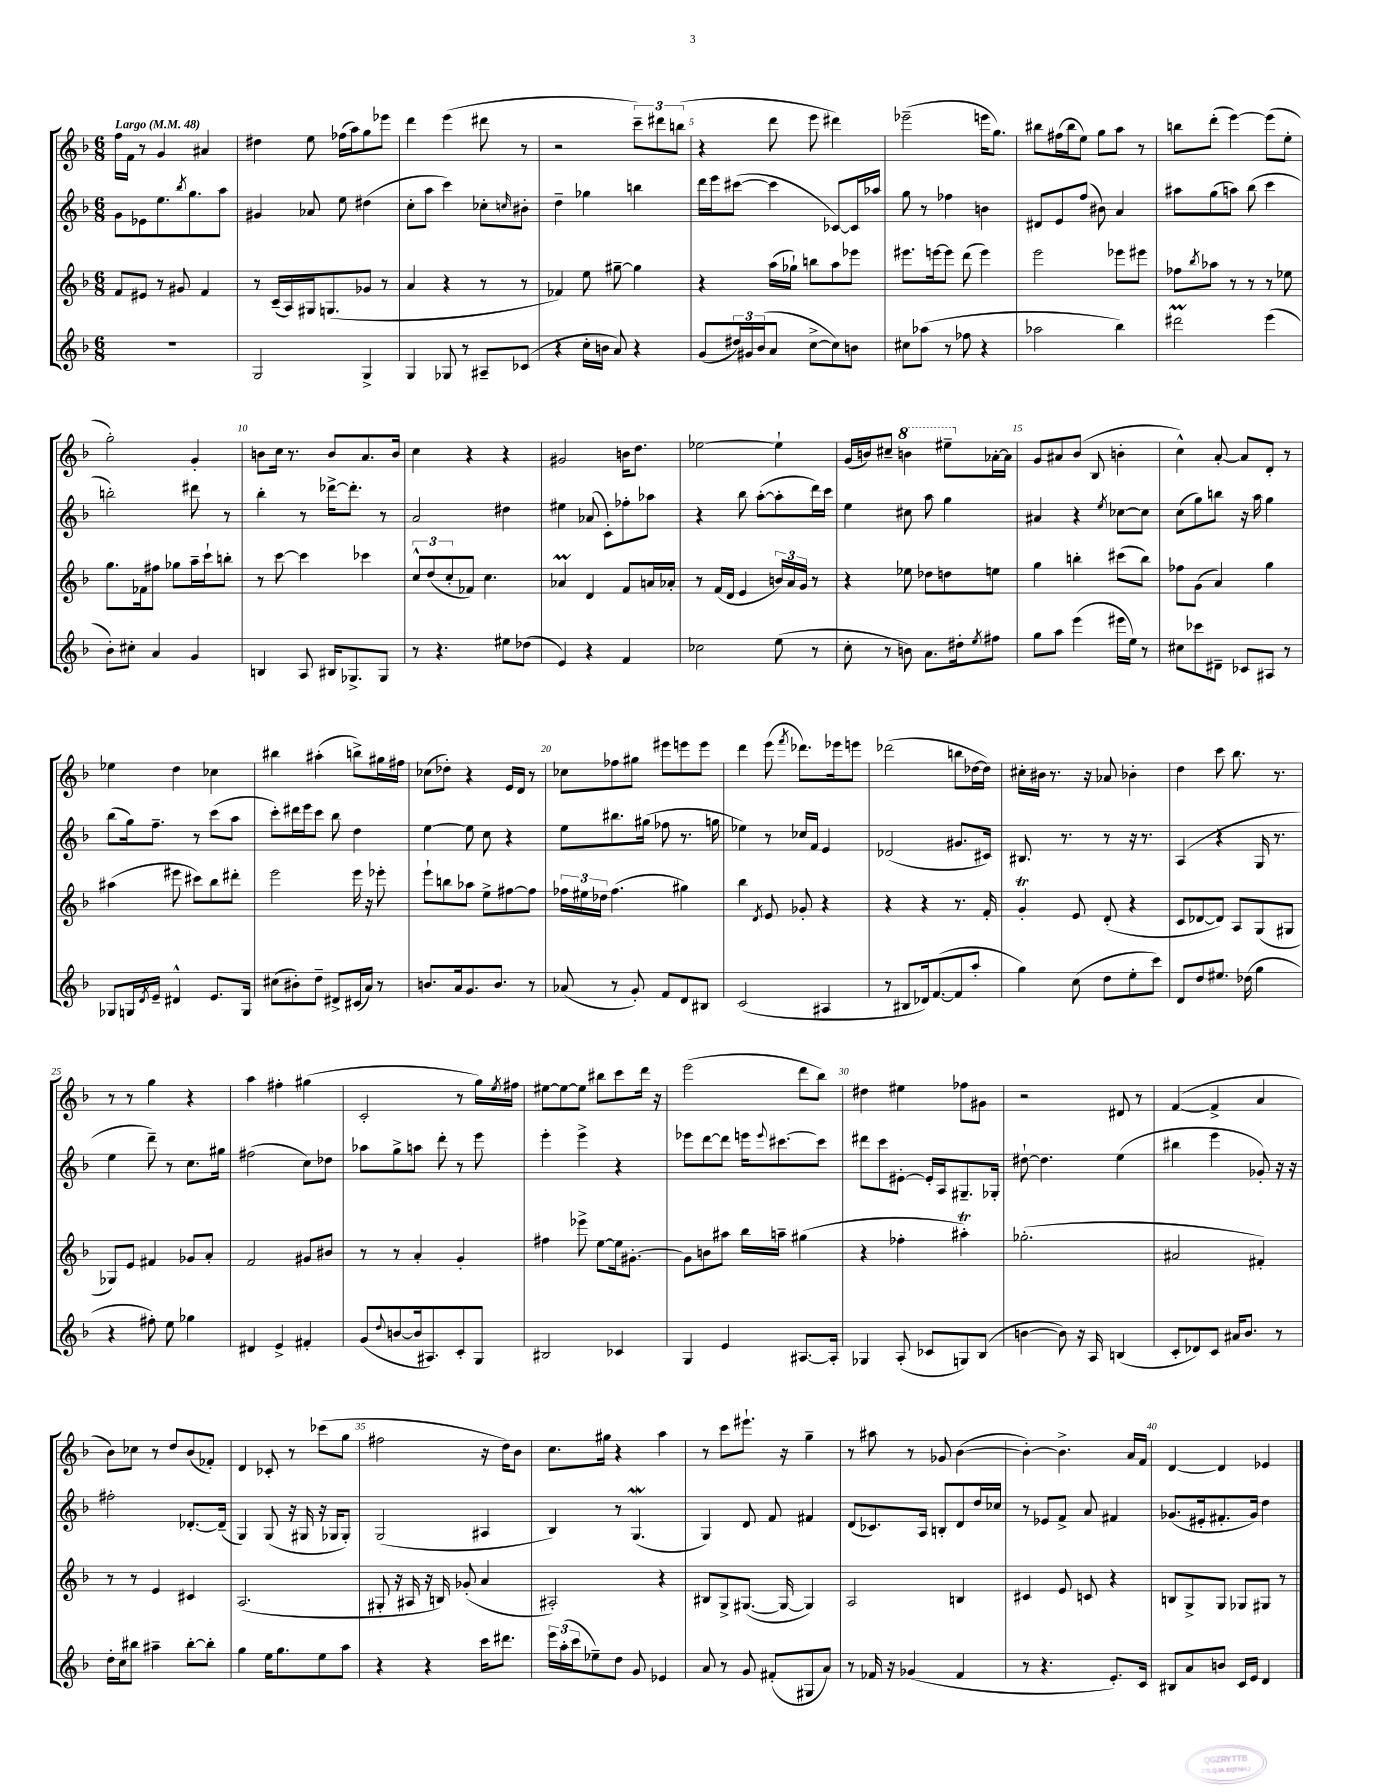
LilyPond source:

<<
\new StaffGroup <<
\new Staff = "s0" {
    \clef treble \key f \major \numericTimeSignature \time 6/8 \tempo "Largo" 4 = 48
    f''16 f'16 r8 g'4 ais'4 |
    dis''4 e''8 fes''16( a''16) g''8 ees'''8 |
    d'''4 e'''4( dis'''8 r8 |
    r2 \tuplet 3/2 { c'''8--) dis'''8 b''8( } |
    r4 d'''8 e'''8 dis'''4) |
    ees'''2--( e'''16 g''8.) |
    bis''8 fis''16( bis''16 e''8) g''8 a''8 r8 |
    b''8 d'''8-.( e'''4~) e'''8( e''8-. |
    g''2-.) g'4-. |
    b'8 c''16 r8. b'8 a'8. b'16 |
    c''4 r4 r4 |
    gis'2 b'16 d''8. |
    ees''2~ ees''4-! |
    g'16( b'16) cis''8-- \ottava #1 b''4 eis'''8-- \ottava #0 aes'16~-. aes'16 |
    g'8 ais'8 bes'8( bes8 b'4-. |
    c''4-^) a'8~-. a'8 d'8-. r8 |
    ees''4 d''4 ces''4 |
    bis''4 ais''4-.( b''8->) gis''16 fis''16 |
    ces''8( des''8-.) r4 e'16 d'16 r8 |
    ces''8 fes''8 gis''8 eis'''8 e'''8 e'''8 |
    d'''4 e'''8( \acciaccatura { f'''8 } des'''8.) ees'''16 e'''8 |
    des'''2( b''8 des''16~ des''16) |
    cis''16-. bis'16 r8. r16 aes'8 bes'4-. |
    d''4 c'''8 bes''8. r8. |
    r8 r8 g''4 r4 |
    a''4 fis''4-. gis''4( |
    c'2-. r8 g''16) \acciaccatura { e''8 } fis''16 |
    eis''8~ eis''8~ eis''8 bis''8 c'''8 d'''16 r16 |
    e'''2( d'''8 bes''8) |
    dis''4 eis''4 fes''8 gis'8 |
    r2 dis'8 r8 |
    f'4~( f'4-> a'4 |
    bes'8) ces''8 r8 d''8 bes'8( fes'8-.) |
    d'4 ces'8-. r8 ces'''8( g''8 |
    fis''2 r16 d''16) bes'8 |
    c''8. gis''16 r4 a''4 |
    r8 c'''8 eis'''8.-! r16 g''4-- |
    r8 ais''8 r8 ges'8 bes'4~( |
    bes'4~-.) bes'4.-> a'16 f'16 |
    d'4~ d'4 ees'4 \bar "|." |
}
\new Staff = "s1" {
    \clef treble \key f \major \numericTimeSignature \time 6/8
    g'8 ees'8 e''8. \acciaccatura { bes''8 } g''8. a''8 |
    gis'4 aes'8 e''8 dis''4( |
    c''8-. a''8 c'''4) ces''8-. \grace { c''16 } bis'8-. |
    d''4-- ges''4 b''4 |
    d'''16 e'''16 cis'''8~( cis'''4 ces'8~) ces'16 aes''16 |
    g''8 r8 fes''4 b'4 |
    dis'8 e'8 f''8( bis'8) a'4 |
    ais''8 g''8( a''8) bes''8( c'''4 |
    b''2-.) dis'''8 r8 |
    bes''4-. r8 des'''16~-> des'''8.-. r8 |
    a'2 dis''4 |
    eis''4 aes'8( c'8-.) fes''8-. aes''8 |
    r4 bes''8 a''8~-.( a''8-. d'''16) c'''16 |
    e''4 cis''8 a''8 g''4 |
    ais'4 r4 \acciaccatura { e''8 } ces''8~ ces''8 |
    c''8( g''8) b''8 r16 a''16 g''4 |
    bes''8( g''16) f''8.-- r8 c'''8( a''8 |
    c'''8-.) dis'''16 e'''16 c'''8 bes''8 d''4 |
    e''4~ e''8 c''8 r4 |
    e''8 bis''8. gis''16( fes''8 r8. g''16 |
    ees''4) r8 ces''16 f'16 e'4 |
    des'2( gis'8. cis'16) |
    bis8. r8. r8 r16 r8. |
    a4( r4 g16 r8. |
    e''4 d'''8--) r8 c''8. gis''16 |
    fis''2( c''8) des''8 |
    aes''8 g''8-> a''8 d'''8-. r8 e'''8 |
    e'''4-. e'''4-> r4 |
    ees'''8 d'''8~ d'''8 e'''16 \appoggiatura { e'''8 } cis'''8.~ cis'''8 |
    dis'''8 c'''8 eis'8~-. eis'16-. a16 gis8.-- ges16-. |
    dis''8~-! dis''4. e''4( |
    bis''4 e'''4 ges'8-.) r16 r16 |
    fis''2-. des'8.~-. des'16--( |
    g4) g8( r16 gis16 r16 ges16 ges8-.) |
    g2( ais4 |
    bes4) r8 g4.\mordent( |
    g4) d'8 f'8 fis'4 |
    d'8( ces'8.) a16 b8-. d'8 d''16 ces''16 |
    r8 ees'8 f'8-> a'8 fis'4 |
    ges'8.( eis'16-. fis'8.-. ges'16) d''4 \bar "|." |
}
\new Staff = "s2" {
    \clef treble \key f \major \numericTimeSignature \time 6/8
    f'8 eis'8 r8 gis'8 f'4 |
    r8 c'16--( a16) gis16 g8.( ges'8 r8 |
    a'4 r4 r8 r8 |
    fes'4) e''8 gis''8~-- gis''4 |
    r4 a''16( ges''16-!) b''8 a''8 ees'''8 |
    eis'''8. e'''16~ e'''8 d'''8( e'''4) |
    e'''2 ees'''8 eis'''8 |
    fes''8 \acciaccatura { bes''8 } aes''8 r8 r8 r8 ees''8 |
    g''8. fes'16 fis''8 ges''8 a''16-- c'''16-! b''8-. |
    r8 c'''8~ c'''4 ces'''4 |
    \tuplet 3/2 { c''8-^ d''8( c''8-. } fes'8) c''4. |
    aes'4\prall d'4 f'8 a'16 aes'16-. |
    r8 f'16( d'16 e'4 \tuplet 3/2 { b'16) a'16 g'16 } r8 |
    r4 ees''8 des''8 d''8 e''8 |
    g''4 b''4-. cis'''8( b''8) |
    fes''8 g'8( a'4) g''4 |
    ais''4( eis'''8 cis'''8) bes''8 dis'''8-. |
    e'''2 e'''16 r16 ees'''8-. |
    e'''8-! b''8 aes''8 e''8-> fis''8~ fis''8 |
    \tuplet 3/2 { fes''16 eis''16 des''16 } fes''4.( gis''4) |
    bes''4 \acciaccatura { d'8 } e'8 ges'8-. r4 |
    r4 r4 r8. f'16-. |
    g'4-.\trill e'8 d'8-.( r4 |
    c'8 des'8~ des'8) a8 g8( gis8 |
    ges8) e'8 fis'4 ges'8 a'8-. |
    f'2 gis'8 bis'8 |
    r8 r8 a'4-. g'4-. |
    fis''4 ees'''8-> e''8~ e''16 gis'8.~-. |
    gis'8 b'8 ais''8 bes''16 a''16-- gis''4( |
    r4 fes''4-. ais''4-.\trill) |
    ges''2.-.( |
    ais'2 fis'4-.) |
    r8 r8 e'4 cis'4 |
    a2.( |
    gis8-. r16 ais16 r16 b16) ges'8-.( a'4 |
    ais2-.) r4 |
    bis8 g8-> gis8.~( gis16~ gis4) |
    a2 b4 |
    cis'4 e'8 c'8 r4 |
    b8 g8-> g8 ges8 gis8 r8 \bar "|." |
}
\new Staff = "s3" {
    \clef treble \key f \major \numericTimeSignature \time 6/8
    R2. |
    g2 g4-> |
    g4 ges8 r8 ais8-- ces'8( |
    r4 c''16-. b'16 a'8) r4 |
    g'8( \tuplet 3/2 { dis''16) gis'16 bes'16( } a'8 c''8~-> c''8) b'8 |
    cis''8 aes''8( r8 fes''8 r4 |
    aes''2 bes''4) |
    dis'''2\prall e'''4( |
    bes'8-.) cis''8-. a'4 g'4 |
    b4 a8 bis16 ges8.-> ges8 |
    r8 r4. eis''8 des''8( |
    e'4) r4 f'4 |
    ces''2 e''8( r8 |
    c''8-. r8 b'8) a'8. dis''16-. \acciaccatura { e''8 } fis''8 |
    g''8 a''8 e'''4( eis'''16 e''16) r8 |
    cis''8 ces'''8 dis'8-- ces'8 ais8 r8 |
    ges8 g16 \acciaccatura { d'8 } e'16-- dis'4-^ e'8. g16 |
    cis''8( bis'8-.) d''8-- dis'8-> cis'16( a'16) r8 |
    b'8. a'16 g'8. b'8. r8 |
    aes'8( r8 g'8-.) f'8 d'8 bis8 |
    c'2( ais4 |
    r8 bis8 des'16) f'8.~( f'8 a''8-. |
    g''4) c''8( d''8 e''8-. c'''8) |
    d'8 d''8 eis''8. des''16( g''4 |
    r4 fis''8-.) e''8 ges''4 |
    dis'4 e'4-> fis'4-. |
    g'8( \appoggiatura { d''8 } b'8~ b'16 ais8.) c'8-. g8 |
    bis2 ces'4 |
    g4 e'4 ais8.~ ais16-. |
    ges4 a8-.( ces'8 g8) bes8( |
    b'4~ b'8) r16 a16 b4( |
    c'8-. des'8) c'8 ais'16 bes'8. r8 |
    d''16-. c''16 bis''8 ais''4-- bis''8~-. bis''8-. |
    g''4 e''16 g''8. e''8 a''8 |
    r4 r4 c'''16 dis'''8. |
    \tuplet 3/2 { e'''16 a''16-.( c'''16 } ees''8--) d''8 g'8 ees'4 |
    a'8 r8 g'8 fis'8-.( gis8 a'8) |
    r8 fes'16 r16 ges'4( fes'4 |
    r8 r4. e'8.-.) c'16 |
    bis8 a'8 b'8 c'16 e'16 d'4 \bar "|." |
}
>>
>>
\layout { \context { \Score \override BarNumber.break-visibility = ##(#f #t #t) barNumberVisibility = #(every-nth-bar-number-visible 5) } }
